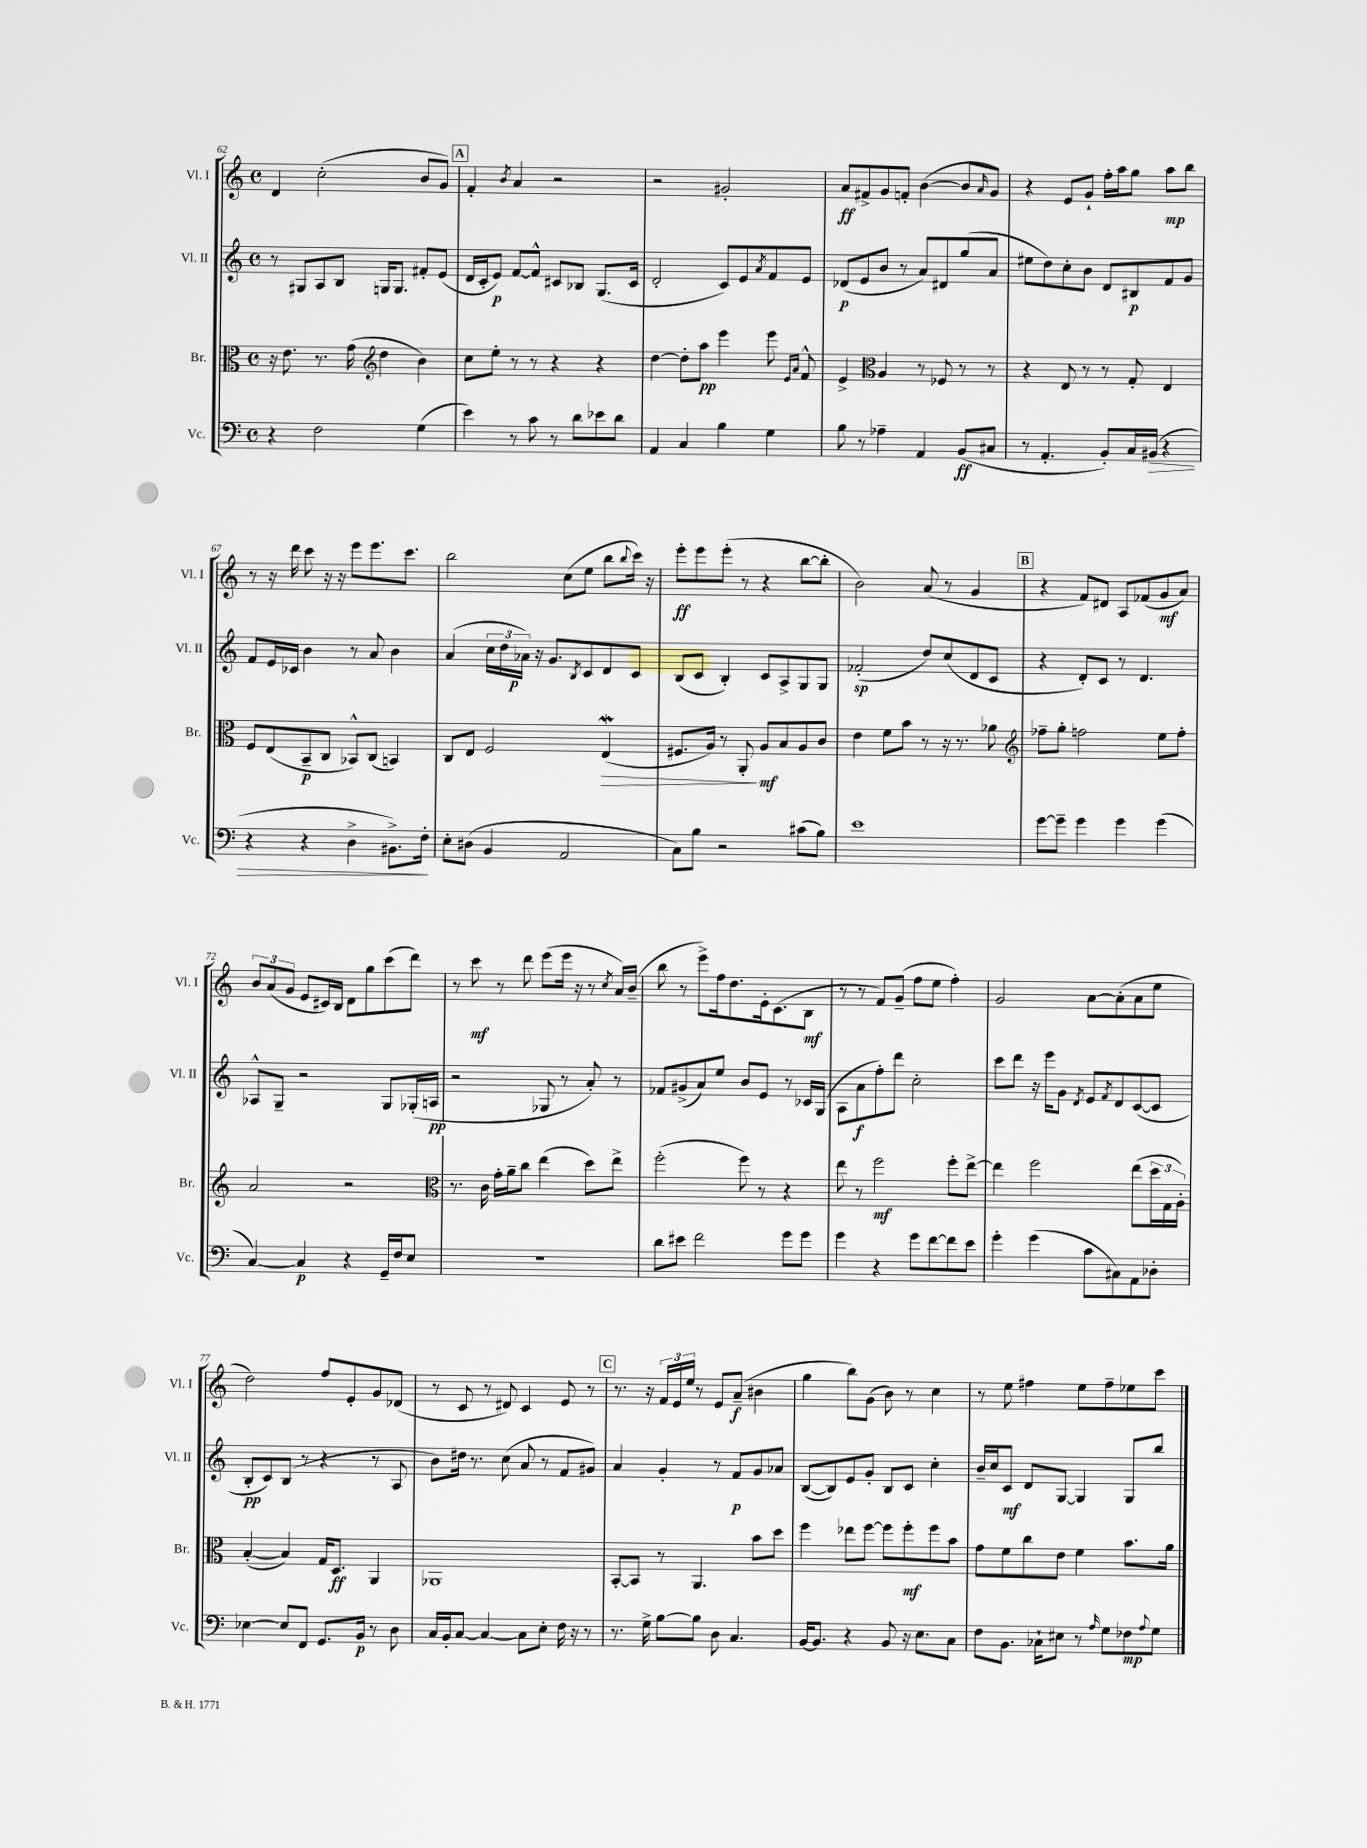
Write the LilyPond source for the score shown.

<<
\new StaffGroup <<
\new Staff = "s0" \with { instrumentName = "Vl. I" shortInstrumentName = "Vl. I" } {
    \clef treble \key c \major \defaultTimeSignature \time 4/4
    d'4 c''2-.( b'8 g'8) |
    \mark \markup { \box "A" } f'4-. \acciaccatura { b'8 } a'4 r2 |
    r2 gis'2-. |
    a'8\ff fis'8-> g'8 f'8-. b'4~( b'8 \grace { a'16 } g'8) |
    r4 e'8 g'8-! f''16-. a''16 g''8 a''8\mp b''8 |
    r8 r16 d'''16 c'''8 r16 r16 e'''8 e'''8. c'''8. |
    b''2 c''8( e''8 b''8 \appoggiatura { b''8 } c'''16) r16 |
    e'''8-.\ff e'''8 e'''8-.( r8 r4 b''8~ b''8-. |
    b'2) a'8( r8 g'4 |
    \mark \markup { \box "B" } r4 f'8) dis'8 a8 fes'8( g'8\mf a'8) |
    \tuplet 3/2 { b'8 a'8( g'8 } e'8 cis'16) b16 d'8 g''8 c'''8( d'''8) |
    r8 c'''8\mf r8 d'''8 e'''8( e'''16 r16 r8 \acciaccatura { c''8 } a'16) b'16--( |
    b''8 r8 e'''8->) f''16 d''8. e'16-. c'8.( b8\mf |
    r8 r8 f'8) g'8--( f''8 e''8 f''4-.) |
    g'2 a'8~ a'8-.( a'8 e''8 |
    d''2) f''8 e'8-. g'8 des'8( |
    r8 c'8 r8 dis'8) c'4 e'8 r8 |
    \mark \markup { \box "C" } r8. r16 \tuplet 3/2 { f'16 e'16 e''16 } r8 e'8 a'8--\f( bis'4 |
    g''4 b''8) g'8( b'8) r8 c''4 |
    r8 e''8 fis''4 e''8 fis''8-- ees''8 c'''8 \bar "|." |
}
\new Staff = "s1" \with { instrumentName = "Vl. II" shortInstrumentName = "Vl. II" } {
    \clef treble \key c \major \defaultTimeSignature \time 4/4
    r8 gis8 a8 b8 g16 g8. fis'8-. e'8( |
    \mark \markup { \box "A" } d'16 c'16-. e'8\p) f'8~ f'8-^ cis'8 bes8 g8.( cis'16 |
    d'2-. c'8) e'8 \acciaccatura { a'8 } f'8 e'8 |
    des'8\p( e'8 b'8 r8 a'8) dis'8 g''8( a'8 |
    eis''8 d''8) c''8-. b'8 d'8 bis8\p f'8 g'8 |
    f'8 e'16 ces'16 b'4 r8 a'8 b'4 |
    a'4( \tuplet 3/2 { c''16 d''16 aes'16\p) } r16 g'8. \acciaccatura { b8 } c'8 d'8 c'8 |
    b8( c'8 b4-.) c'8 a8-> g8 g8 |
    fes'2-.\sp( d''8) c''8( d'8 c'8 |
    \mark \markup { \box "B" } r4 d'8-.) c'8 r8 d'4. |
    aes8-^ g8-- r2 g8 ges16-.( a16\pp |
    r2 ges8 r8 a'8-.) r8 |
    fes'8 gis'8->( a'8) e''8 b'8 e'8 r8 ces'16 g16( |
    a8 a'8\f f''8-.) d'''8 c''2-. |
    c'''8 d'''8 r16 e'''16 g'8 \acciaccatura { d'8 } e'8 \acciaccatura { f'8 } d'8 c'8~( c'8 |
    b8-.\pp c'8) b8( r8 r4 r8 a8 |
    b'8) dis''16 r8. c''8( a'8 r8 f'8 gis'8) |
    \mark \markup { \box "C" } a'4 g'4-. r8 f'8\p g'8 aes'8 |
    b8~( b8) e'8 g'8-. b8 c'8 c''4-. |
    b'16-- c''16 c'8\mf d'8 g8~ g4 g8 b''8 \bar "|." |
}
\new Staff = "s2" \with { instrumentName = "Br." shortInstrumentName = "Br." } {
    \clef alto \key c \major \defaultTimeSignature \time 4/4
    r16 e'8. r8. g'16( \clef treble d''4 b'4) |
    \mark \markup { \box "A" } c''8 e''8-. r8 r8 r4 r4 |
    d''4~ d''8-. a''8\pp e'''4 e'''8 \grace { e'16 a'16 } f'8-^ |
    e'4-> \clef alto a4 r8 fes8 r8 r8 |
    r4 e8 r8 r8 g8-. e4 |
    f8 e8( b,8--\p c8 bes,8-^) c8( b,4) |
    c8 e8 f2 e4\mordent\>( |
    fis8. a16) r8 a,8-.\! a8\mf b8 a8 c'8 |
    e'4 f'8 b'8 r8 r16 r8. aes'8 |
    \mark \markup { \box "B" } \clef treble fes''8-- g''8-. f''2 e''8 f''8-. |
    a'2 r2 |
    \clef alto r8. c'16 g'16-. a'16-- c''8 e''4( d''8) e''8-> |
    f''2-.( f''8) r8 r4 |
    e''8 r8 f''2\mf f''8-. e''8~-> |
    e''4 f''2 e''8( \tuplet 3/2 { d''16 g16 a16-.) } |
    b4~-.( b4) g16 d8.\ff a,4 |
    aes,1 |
    \mark \markup { \box "C" } b,8~-. b,8 r8 a,4. b'8 d''8 |
    f''4 ees''8 f''8~ f''8 f''8-.\mf f''8 b'8 |
    g'8 f'8 c''8 e'8 f'4 b'8. a'16 \bar "|." |
}
\new Staff = "s3" \with { instrumentName = "Vc." shortInstrumentName = "Vc." } {
    \clef bass \key c \major \defaultTimeSignature \time 4/4
    r4 f2 g4( |
    \mark \markup { \box "A" } e'4) r8 c'8 r8 d'8 ees'8 d'8 |
    a,4 c4 b4 g4 |
    b8 r8 aes4-- a,4 b,8\ff( cis8 |
    r8 a,4.-. b,8-.) c16 bis,16\>( r4 |
    r4 r4 d4-> bis,8.->) f16-.\! |
    e8-. dis8( b,4 a,2 |
    c8) b8 r2 cis'8( b8) |
    e'1 |
    \mark \markup { \box "B" } g'8~ g'8-- g'4 g'4 g'4( |
    c4~) c4\p r4 g,16-- f16 e8 |
    r1 |
    d'8 eis'8 f'2 g'8 g'8 |
    g'4 r4 g'8 f'8~ f'8 e'8 |
    g'4-. g'4( c'8 cis8) a,8 des8-. |
    ees4~ ees8 f,8 g,8. b,16\p r8 d8 |
    c16 b,16-. c8~ c4~ c8 e8-. f16 r16 r8 |
    \mark \markup { \box "C" } r8. g16-> b8~ b8 d8 c4. |
    b,16~ b,8. r4 b,8 r16 e8. c8 |
    f8 b,8. ces16-! eis8 r8 \grace { a16 } g8 fes8\mp \appoggiatura { a8 } g8 \bar "|." |
}
>>
>>
\layout { \context { \Score currentBarNumber = #62 } }
